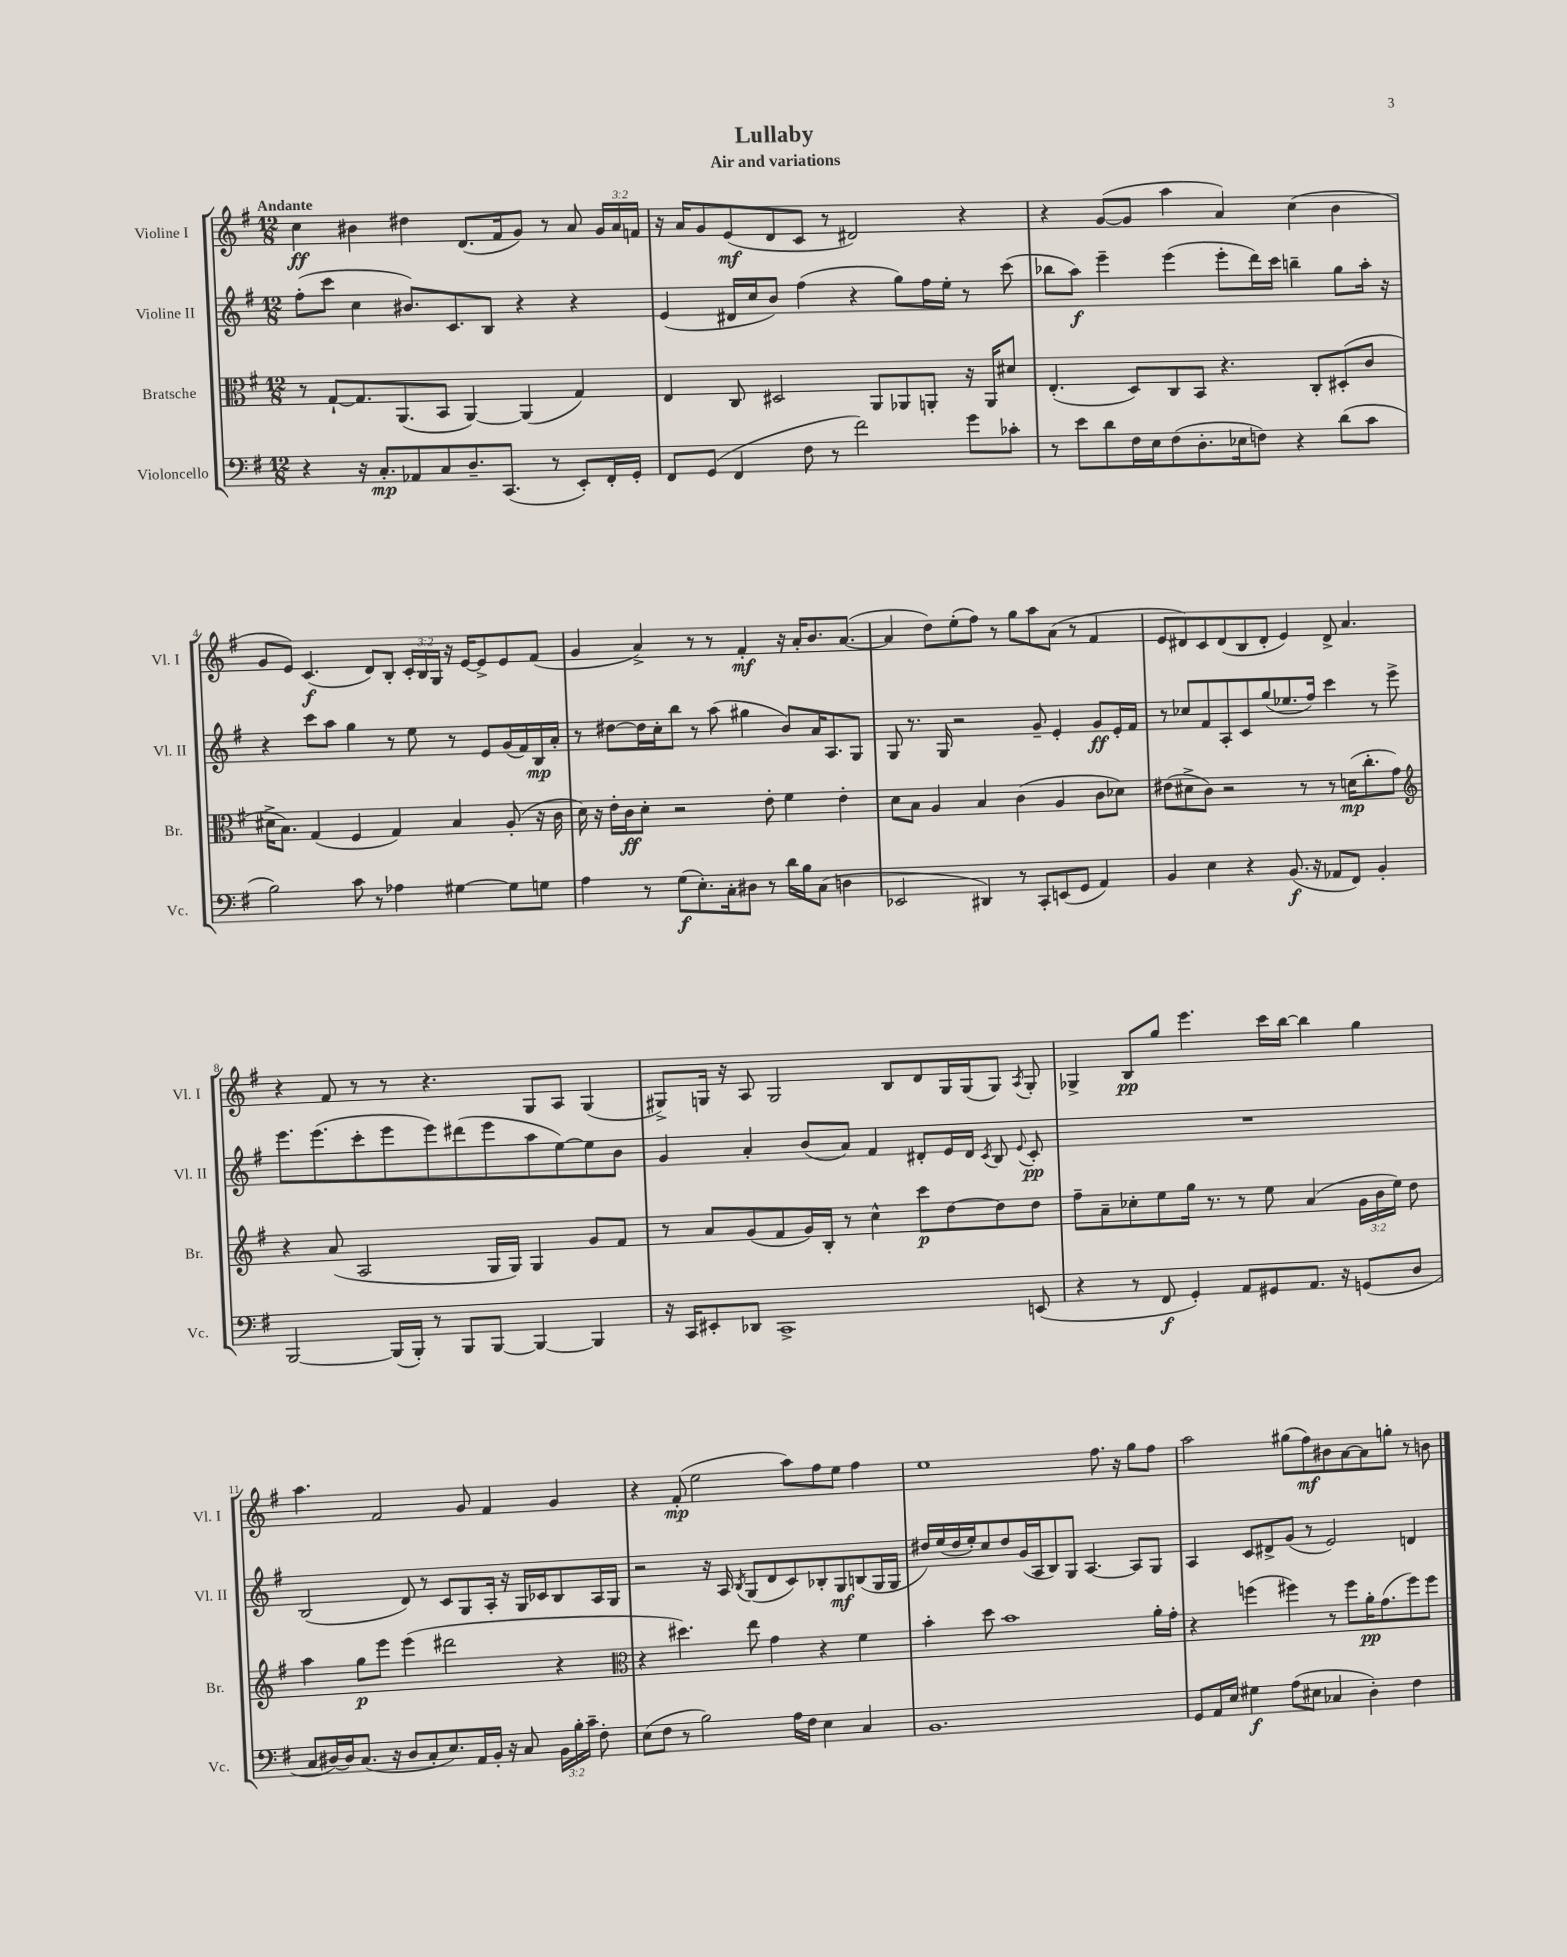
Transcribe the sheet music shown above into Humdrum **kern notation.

**kern	**dynam	**kern	**dynam	**kern	**dynam	**kern	**dynam
*part4	*part4	*part3	*part3	*part2	*part2	*part1	*part1
*staff4	*staff4	*staff3	*staff3	*staff2	*staff2	*staff1	*staff1
*I"Violoncello	*	*I"Bratsche	*	*I"Violine II	*	*I"Violine I	*
*I'Vc.	*	*I'Br.	*	*I'Vl. II	*	*I'Vl. I	*
*clefF4	*	*clefC3	*	*clefG2	*	*clefG2	*
*k[f#]	*	*k[f#]	*	*k[f#]	*	*k[f#]	*
*M12/8	*	*M12/8	*	*M12/8	*	*M12/8	*
=1	=1	=1	=1	=1	=1	=1	=1
!	!	!	!	!	!	!LO:TX:a:B:t=Andante	!
4r	.	8r	.	(8ff#'\L	.	4cc\	ff
.	.	[8G`/L	.	8ccc\J	.	.	.
16r	.	8.G/]	.	4cc\	.	4b#X\	.
8.C'/L	mp	.	.	.	.	.	.
.	.	(8.AA/	.	.	.	.	.
8AA-X/	.	.	.	8.b#X/L)	.	4dd#X\	.
8C/	.	8BB/J	.	.	.	.	.
.	.	.	.	8.c/	.	.	.
8.D~/	.	[4AA/)	.	.	.	(8.d/L	.
.	.	.	.	8B/J	.	.	.
(8.CC/J	.	.	.	.	.	16f#/k	.
.	.	(4AA/]	.	4r	.	8g/J)	.
8r	.	.	.	.	.	8r	.
8EE'/L)	.	4G/)	.	4r	.	8a/	.
16FF#'/L	.	.	.	.	.	24g/LL	.
.	.	.	.	.	.	24a/	.
16GG'/JJ	.	.	.	.	.	.	.
.	.	.	.	.	.	24fn/JJ	.
=2	=2	=2	=2	=2	=2	=2	=2
8FF#/L	.	4E/	.	(4e/	.	16r	.
.	.	.	.	.	.	16a/KL	.
(8GG/J	.	.	.	.	.	8g/	.
4FF#/	.	8C/	.	16d#X/LL	.	(8e/	mf
.	.	.	.	16cc/J	.	.	.
.	.	2D#X/	.	8b/J)	.	8d/	.
8F#\	.	.	.	(4ff#\	.	8c/J	.
8r	.	.	.	.	.	8r	.
2f#\)	.	.	.	4r	.	2d#X/)	.
.	.	8AA/L	.	.	.	.	.
.	.	8AA-X/	.	8gg\L)	.	.	.
.	.	8AAn'/J	.	16ff#\L	.	.	.
.	.	.	.	16ee'\JJ	.	.	.
8g\L	.	16r	.	8r	.	4r	.
.	.	16AA/KL	.	.	.	.	.
8c-X'\J	.	8d#X/J	.	(8ccc\	.	.	.
=3	=3	=3	=3	=3	=3	=3	=3
8r	.	(4.E'/	.	8bb-X\L	.	4r	.
8e\L	.	.	.	8aa\J)	f	.	.
8d\	.	.	.	4eee~\	.	([8g/L	.
16F#\L	.	8D/L)	.	.	.	8g/J]	.
16E\J	.	.	.	.	.	.	.
(8F#\	.	8C/	.	(4eee\	.	4aa\	.
8.D'\	.	8BB/J	.	.	.	.	.
.	.	4.r	.	8eee'\L	.	4a/)	.
16E-X\k	.	.	.	.	.	.	.
8Fn\J)	.	.	.	16ddd\L)	.	.	.
.	.	.	.	16ccc\JJ	.	.	.
4r	.	.	.	4bbn~\	.	(4cc\	.
.	.	8C'/L	.	.	.	.	.
(8d\L	.	(8D#X'/	.	8gg\L	.	4b\	.
8c\J	.	8c/J	.	16aa'\Jk	.	.	.
.	.	.	.	16r	.	.	.
!!LO:LB:g=z
=4	=4	=4	=4	=4	=4	=4	=4
2B\)	.	16d#X^\KL	.	4r	.	8g/L	.
.	.	8.B\J)	.	.	.	.	.
.	.	.	.	.	.	8e/J)	.
.	.	(4G/	.	8ccc\L	.	(4.c/	f
.	.	.	.	8aa\J	.	.	.
8c\	.	4F#/	.	4gg\	.	.	.
8r	.	.	.	.	.	8d/L)	.
4A-X\	.	4G/)	.	8r	.	8B'/J	.
.	.	.	.	8ee\	.	24c'/LL	.
.	.	.	.	.	.	24B/	.
.	.	.	.	.	.	24G/JJ	.
[4G#X\	.	4B/	.	8r	.	16r	.
.	.	.	.	.	.	[16e/KL	.
.	.	.	.	8e/L	.	8e^/]	.
8G#\L]	.	(8A'/	.	(16g/L	.	8e/	.
.	.	.	.	16f#/)	.	.	.
8Gn\J	.	16r	.	16B/	mp	(8f#/J	.
.	.	16c\	.	16a'/JJ	.	.	.
=5	=5	=5	=5	=5	=5	=5	=5
4A\	.	16d\)	.	8r	.	4g/	.
.	.	16r	.	.	.	.	.
.	.	16e'\LL	.	[8dd#X\L	.	.	.
.	.	16c\J	ff	.	.	.	.
8r	.	8d'\J	.	16dd#\L]	.	4a^/)	.
.	.	.	.	16cc'\J	.	.	.
(8G\L	f	2r	.	8bb\J	.	.	.
8.E'\)	.	.	.	8r	.	8r	.
.	.	.	.	(8aa\	.	8r	.
16C'\k	.	.	.	.	.	.	.
8D#X\J	.	.	.	4gg#X\	.	4f#'/	mf
8r	.	8e'\	.	.	.	.	.
16d\LL	.	4f#\	.	8b/L)	.	16r	.
16B\J	.	.	.	.	.	16a'/KL	.
(8C\J	.	.	.	16a/K	.	8.b/	.
.	.	.	.	8.A/	.	.	.
4Dn\	.	4e'\	.	.	.	.	.
.	.	.	.	.	.	([8.a/J	.
.	.	.	.	8G/J	.	.	.
=6	=6	=6	=6	=6	=6	=6	=6
2EE-X/	.	8d\L	.	8G/	.	4a/]	.
.	.	8B\J	.	8.r	.	.	.
.	.	4A/	.	.	.	8dd\L)	.
.	.	.	.	16G/	.	.	.
.	.	.	.	2r	.	(8ee'\	.
4DD#X/)	.	4B/	.	.	.	8ff#\J)	.
.	.	.	.	.	.	8r	.
8r	.	(4c\	.	.	.	8gg\L	.
8CC'/L	.	.	.	8g~/	.	8aa\	.
(8EEn/	.	4A/	.	4e'/	.	(8a\J	.
8GG/J	.	.	.	.	.	8r	.
4AA/)	.	8c\L	.	8g/L	ff	4f#/	.
.	.	8d-X\J)	.	16e'/L	.	.	.
.	.	.	.	16f#/JJ	.	.	.
=7	=7	=7	=7	=7	=7	=7	=7
4BB/	.	(8e#X\L	.	8r	.	8e/L	.
.	.	8d#X^\	.	8cc-X/L	.	8d#X/)	.
4E\	.	8c\J)	.	8f#/	.	8c/	.
.	.	2r	.	8A'/	.	(8d#/	.
4r	.	.	.	8c/	.	8B/	.
.	.	.	.	(8gg/	.	8d#'/J	.
(8.BB/	f	.	.	8.ee-X/	.	4e/)	.
.	.	8r	.	.	.	.	.
16r	.	.	.	16ff#/Jk)	.	.	.
8AA-X/L	.	8r	.	4ccc\	.	8d#^/	.
8FF#/J)	.	(16dn\KL	mp	.	.	4.a/	.
.	.	8.cc'\	.	.	.	.	.
4BB'/	.	.	.	8r	.	.	.
.	.	8g\J)	.	8eee^\	.	.	.
!!LO:LB:g=z
=8	=8	=8	=8	=8	=8	=8	=8
*	*	*clefG2	*	*	*	*	*
[2BBB/	.	4r	.	8.eee\L	.	4r	.
.	.	.	.	(8.eee\	.	.	.
.	.	(8a/	.	.	.	8f#/	.
.	.	2A/	.	8ccc'\	.	8r	.
(16BBB/LL]	.	.	.	8eee\	.	8r	.
16BBB'/JJ)	.	.	.	.	.	.	.
8r	.	.	.	8eee\)	.	4.r	.
8BBB/L	.	.	.	(8ddd#X\	.	.	.
[8BBB/J	.	16G/LL	.	8eee\	.	.	.
.	.	16G/JJ)	.	.	.	.	.
4BBB/_	.	4G/	.	8aa\	.	8G/L	.
.	.	.	.	[8ee\)	.	8A/J	.
4BBB/]	.	8g/L	.	8ee\]	.	(4G/	.
.	.	8f#/J	.	8b\J	.	.	.
=9	=9	=9	=9	=9	=9	=9	=9
16r	.	8r	.	4g/	.	8G#X^/L)	.
16CC/KL	.	.	.	.	.	.	.
8EE#X'/	.	8a/L	.	.	.	16Gn/Jk	.
.	.	.	.	.	.	16r	.
8DD-X/J	.	(8g/	.	4a'/	.	8A/	.
1CC^	.	8f#/	.	.	.	2G/	.
.	.	16g/L)	.	(8b/L	.	.	.
.	.	16B'/JJ	.	.	.	.	.
.	.	8r	.	8a/J)	.	.	.
.	.	4cc^^\	.	4f#/	.	.	.
.	.	.	.	.	.	8B/L	.
.	.	8ccc\L	p	8d#X'/L	.	8d/	.
.	.	[8dd\	.	16e/L	.	16G/L	.
.	.	.	.	16d#/JJ	.	(16G/J	.
.	.	.	.	8qc/	.	.	.
.	.	8dd\]	.	8B/	.	8G/J)	.
.	.	.	.	8qqe/	.	8qA/	.
(8EEn/	.	8dd\J	.	8c'/	pp	8G'/	.
=10	=10	=10	=10	=10	=10	=10	=10
4r	.	8ff#~\L	.	1.r	.	4G-X^/	.
.	.	8a~\	.	.	.	.	.
8r	.	8cc-X'\	.	.	.	8B/L	pp
8FF#/	f	8ee\	.	.	.	8gg/J	.
4GG'/)	.	16gg\Jk	.	.	.	4.eee\	.
.	.	8.r	.	.	.	.	.
8AA/L	.	8r	.	.	.	.	.
8GG#X/	.	8ee\	.	.	.	16ccc\LL	.
.	.	.	.	.	.	[16bb\JJ	.
8.AA/J	.	(4a/	.	.	.	4bb\]	.
16r	.	.	.	.	.	.	.
(8GGn/L	.	24g\LL	.	.	.	4gg\	.
.	.	24b\	.	.	.	.	.
.	.	24ee\JJ)	.	.	.	.	.
8D/J	.	8dd\	.	.	.	.	.
!!LO:LB:g=z
=11	=11	=11	=11	=11	=11	=11	=11
8C/L	.	4aa\	.	(2B/	.	4.aa\	.
[16D#X/L)	.	.	.	.	.	.	.
16D#/J]	.	.	.	.	.	.	.
(8.C/J	.	8gg\L	p	.	.	.	.
.	.	8eee\J	.	.	.	2f#/	.
16r	.	.	.	.	.	.	.
8D#/L	.	(4eee\	.	8d/)	.	.	.
8C'/	.	.	.	8r	.	.	.
8.E/)	.	2ddd#X\	.	8c/L	.	.	.
.	.	.	.	8G/	.	8g/	.
16AA/L	.	.	.	.	.	.	.
16BB'/JJ	.	.	.	16A'/Jk	.	4f#/	.
16r	.	.	.	16r	.	.	.
8C/	.	.	.	16G/LL	.	.	.
.	.	.	.	16c-X/J	.	.	.
24BB\LL	.	4r	.	8B/	.	4g/	.
24B'\	.	.	.	.	.	.	.
24c~\JJ	.	.	.	.	.	.	.
8F#'\	.	.	.	16A/L	.	.	.
.	.	.	.	16G/JJ	.	.	.
=12	=12	=12	=12	=12	=12	=12	=12
*	*	*clefC3	*	*	*	*	*
(8E\L	.	4r	.	2r	.	4r	.
8F#\J	.	.	.	.	.	.	.
8r	.	4.dd#X\)	.	.	.	(8f#'/	mp
2B\)	.	.	.	.	.	2ee\	.
.	.	.	.	16r	.	.	.
.	.	.	.	16A/	.	.	.
.	.	.	.	8qB/	.	.	.
.	.	8ee\	.	(8G/L	.	.	.
.	.	4g\	.	8d/	.	.	.
16A\LL	.	.	.	8c/)	.	8aa\L)	.
16F#\JJ	.	.	.	.	.	.	.
4E\	.	4r	.	8B-X'/	.	8ff#\	.
.	.	.	.	8G/	mf	8ee\J	.
4C/	.	4f#\	.	(8Bn/	.	4ff#\	.
.	.	.	.	16G/L	.	.	.
.	.	.	.	16G/JJ	.	.	.
=13	=13	=13	=13	=13	=13	=13	=13
1.BB	.	4b'\	.	16dd#X/LL)	.	1ee	.
.	.	.	.	(16ee/	.	.	.
.	.	.	.	16dd#/	.	.	.
.	.	.	.	16ee'/J)	.	.	.
.	.	8dd\	.	8cc/	.	.	.
.	.	1b	.	8dd#/	.	.	.
.	.	.	.	(16g/L	.	.	.
.	.	.	.	16A/J	.	.	.
.	.	.	.	8B/)	.	.	.
.	.	.	.	8G/J	.	.	.
.	.	.	.	[4.A/	.	.	.
.	.	.	.	.	.	8.ff#\	.
.	.	.	.	.	.	16r	.
.	.	.	.	8A/L]	.	8gg\L	.
.	.	16a'\LL	.	8G/J	.	8ff#\J	.
.	.	16g'\JJ	.	.	.	.	.
=14	=14	=14	=14	=14	=14	=14	=14
8GG/L	.	4r	.	4A/	.	2aa\	.
16AA/L	.	.	.	.	.	.	.
16E/JJ	.	.	.	.	.	.	.
4G#X\	f	(4ffn\	.	8c/L	.	.	.
.	.	.	.	8d#X^/	.	.	.
(8A\L	.	4ff#X\)	.	(8g/J	.	(8gg#X\L	.
8E#X\J	.	.	.	8r	.	8ff#\)	mf
4C-X/	.	8r	.	2e/)	.	8b#X\	.
.	.	8ff#\L	.	.	.	[8a\	.
4D'\)	.	16a'\K	pp	.	.	8a\]	.
.	.	(8.g\	.	.	.	.	.
.	.	.	.	.	.	8ggn'\J	.
4F#\	.	8ff#\)	.	4dn/	.	8r	.
.	.	8ff#\J	.	.	.	8bn\	.
==	==	==	==	==	==	==	==
*-	*-	*-	*-	*-	*-	*-	*-
